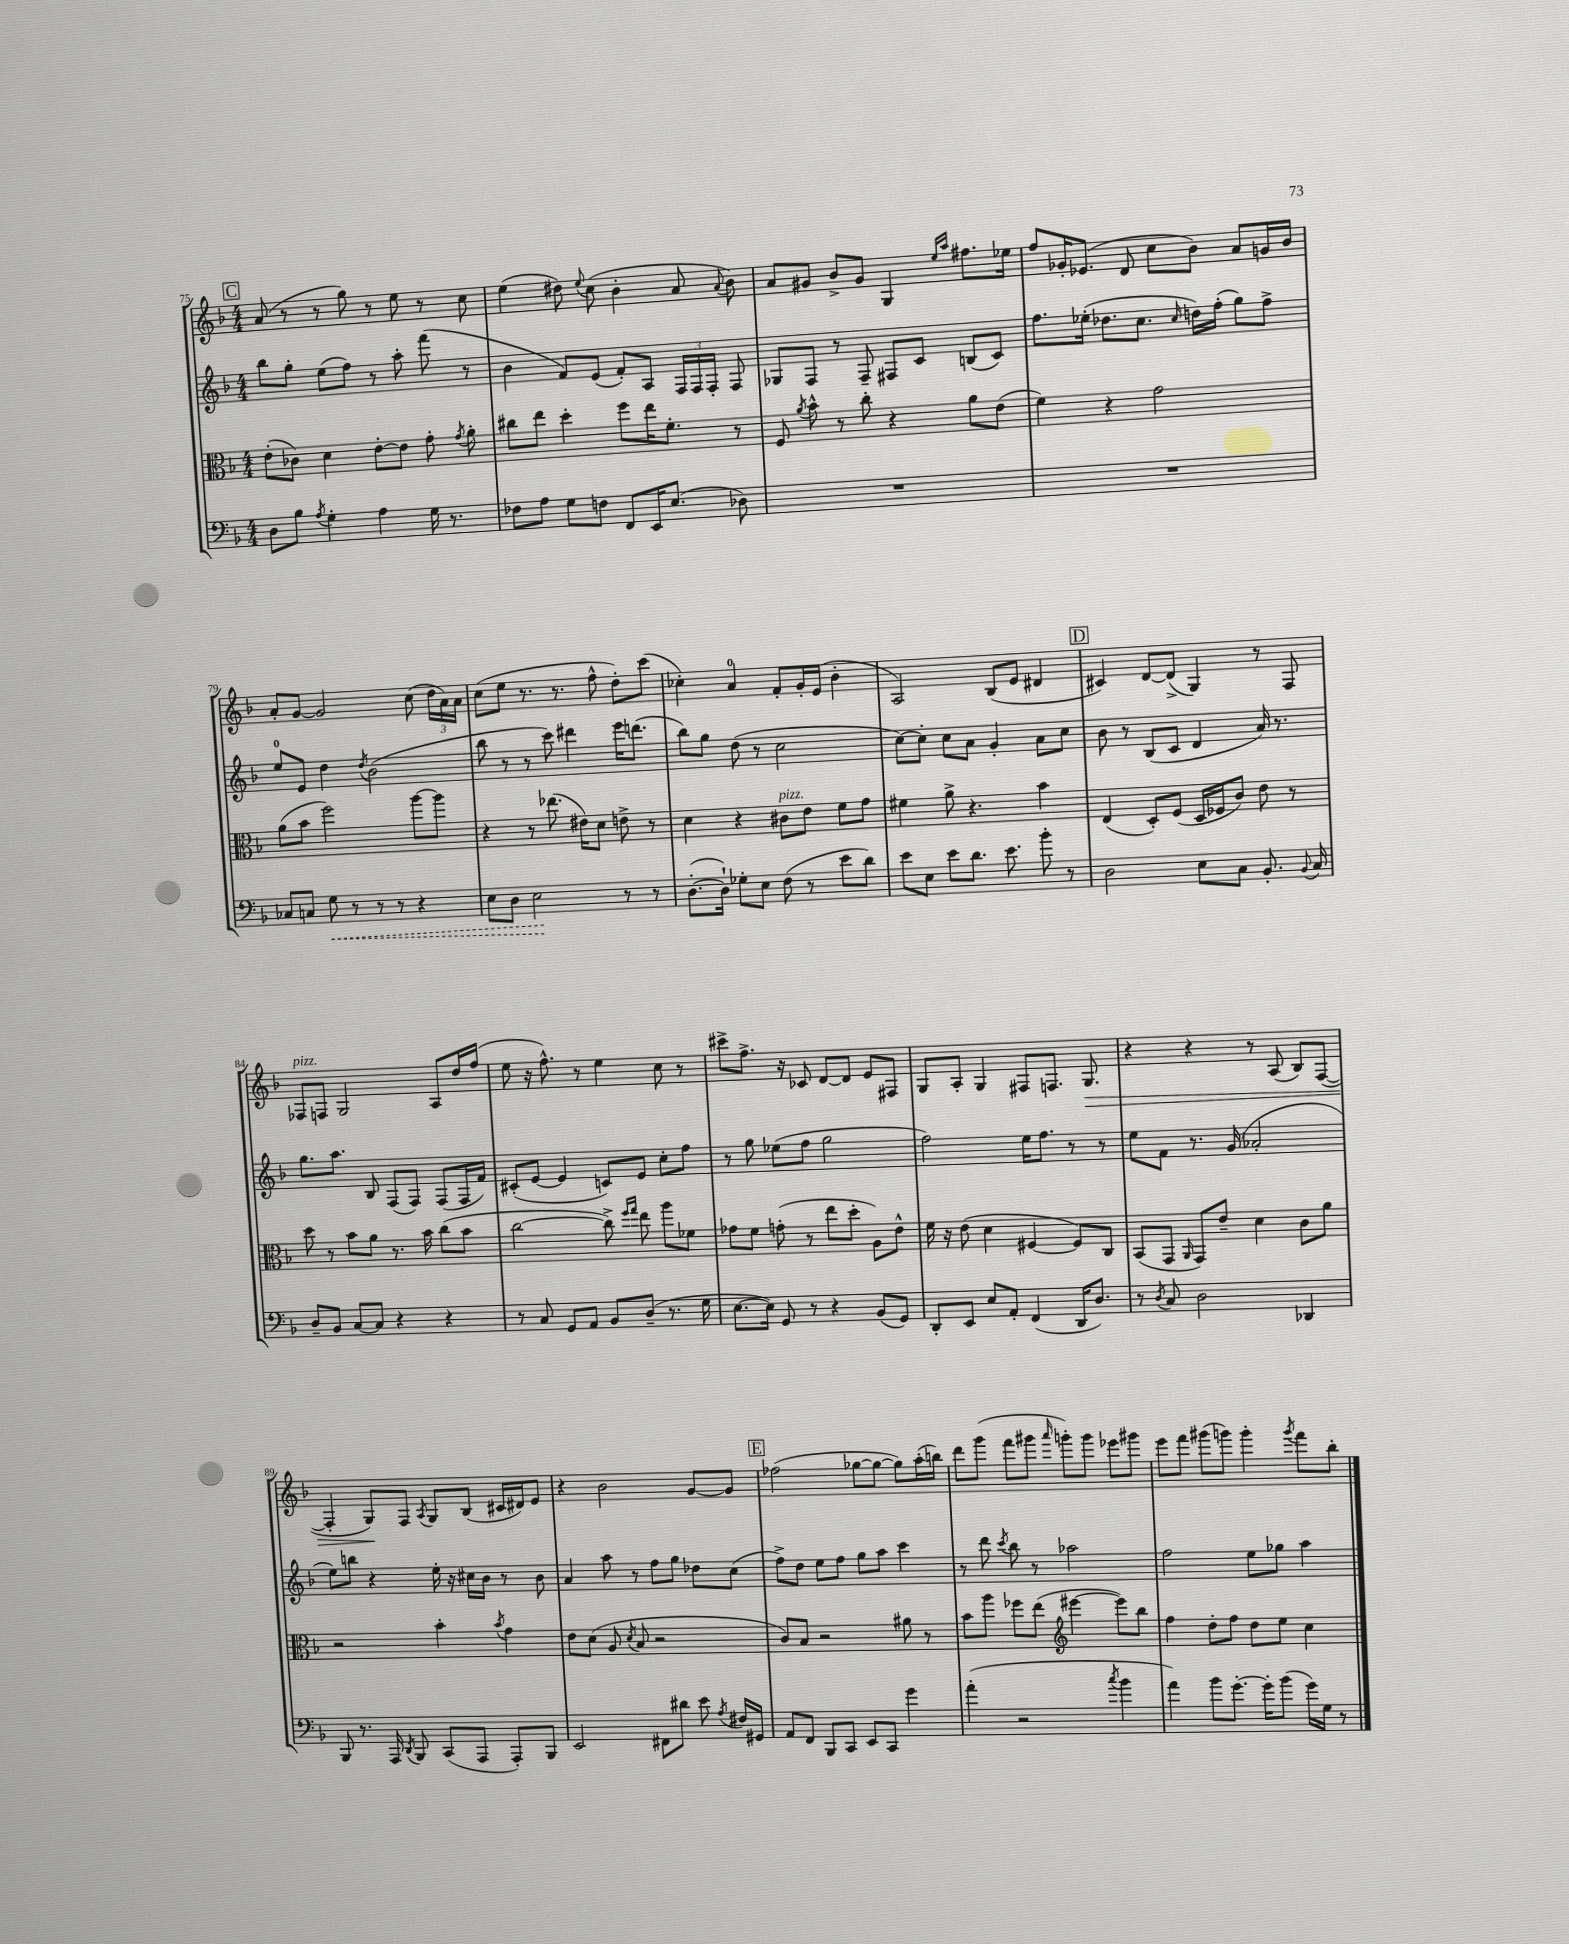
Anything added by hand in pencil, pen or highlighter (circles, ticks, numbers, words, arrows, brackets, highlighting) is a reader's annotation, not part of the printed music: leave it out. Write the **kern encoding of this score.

**kern	**kern	**kern	**kern
*staff4	*staff3	*staff2	*staff1
*clefF4	*clefC3	*clefG2	*clefG2
*k[b-]	*k[b-]	*k[b-]	*k[b-]
*M4/4	*M4/4	*M4/4	*M4/4
8D	(8e'	8bb-	(8a
8B-	8c-)	8gg'	8r
8qA	.	.	.
4G'	4d	(8ee	8r
.	.	8ff)	8gg)
4A	[8e'	8r	8r
.	8e]	8aa'	8ee
16G	8g'	(8fff	8r
8.r	.	.	.
.	8qg	.	.
.	8a'	8r	8cc
=	=	=	=
8F-	8cc#	4b-	(4ee
8A	8ee	.	.
8G	4dd'	8f)	8dd#)
.	.	.	8qqee
8F	.	(8e	(8cc
8FF	8ff	8f')	4b-'
16EE	16ee	8A	.
(8.E	8.f'	.	.
.	.	24F	8a
.	.	24F	.
.	.	24F'	.
.	.	.	8qqa
8D-)	8r	8F	8b-)
=	=	=	=
1r	8F	8G-	8a
.	8qa	.	.
.	8b-^^	8F	8g#
.	8r	8r	8b-^
.	8cc'	8F~	8g#
.	4r	8F#	4G
.	.	8c	.
.	.	.	16qqee
.	.	.	16qqaa
.	8a	(8B	8.ff#
.	(8e	8c)	.
.	.	.	16ee-
=	=	=	=
1r	4f)	8.ff	8ff
.	.	.	16g-'
.	.	(16ee-'	(8.e-
.	4r	8.dd-	.
.	.	.	8d
.	.	8.cc	.
.	2g	.	8cc
.	.	16qqcc	.
.	.	16dd)	8b-)
.	.	(16ff'	.
.	.	8gg)	8a
.	.	8ff^	16g
.	.	.	16b-
=	=	=	=
8C-	(8a	8ee	8a'
8C	8b-	8e	[8g
8G	2ff)	4dd	2g]
8r	.	.	.
.	.	8qdd	.
8r	.	(2b-	.
8r	.	.	.
4r	[8aa	.	(8cc
.	8aa]	.	24dd
.	.	.	24a)
.	.	.	24a
=	=	=	=
8E	4r	8bb-	(8cc
8D	.	8r	8ee
2E	8r	8r	8.r
.	(8.ee-	8ccc)	.
.	.	.	8.r
.	.	4ddd#	.
.	16e#)	.	.
.	8d	.	8ff^^
8r	8e^	16eee	8dd')
.	.	(8.ddd	.
8r	8r	.	(8ccc
=	=	=	=
([8.D'	4d	8bb-)	4cc-')
.	.	8gg	.
16D`])	.	.	.
8G-'	4r	(8dd	4a
8E	.	8r	.
(8F	8c#	2cc	8f'
8r	8e	.	16g'
.	.	.	(16e
8e	8f	.	4b-'
8d)	8g	.	.
=	=	=	=
8e	4f#	[8cc)	2A)
8E	.	8cc']	.
8e	8a^	8cc	.
8.d	4.r	8a	.
.	.	4g'	(8B-
8.e	.	.	.
.	.	.	8e
8b-'	4b-	8a	4d#
8r	.	8cc	.
=	=	=	=
2D	(4E	8b-	4c#)
.	.	8r	.
.	8D')	(8B-	[8d
.	(8F	8c	(8d^]
8E	16D	4d	4G)
.	16F-	.	.
8C	8c)	.	.
8.BB-'	8e	16a)	8r
.	.	8.r	.
.	8r	.	8F
8qqBB-	.	.	.
16C	.	.	.
=	=	=	=
8D~	8dd	8.gg	8F-
8BB-	8r	.	8F
.	.	8.aa	.
[8C	8b-	.	2G
8C]	8a	8B-	.
4r	8.r	(8F	.
.	.	8F)	.
.	16b-	.	.
4r	(8cc	(8F	8A
.	8b-	16F	16dd
.	.	16f)	(16ff
=	=	=	=
8r	[2cc	(8c#'	8ee
8C	.	[8e	16r
.	.	.	8.ff^^)
8GG	.	4e]	.
8AA	.	.	8r
8BB-	8cc^])	8c)	4ee
.	16qqff	.	.
.	16qqgg	.	.
(8D~	8ee	8e	.
8.r	8aa	8cc'	8cc
.	8f-	8ff	8r
16G	.	.	.
=	=	=	=
[8.E	8g-	8r	8ccc#^
.	8f	8gg	8.ff^
16E])	.	.	.
8GG	(8g'	(8ee-	.
.	.	.	16r
8r	8r	8ff	8c-
4r	8ee	2gg	[8d
.	8dd'	.	8d]
(8BB-	8A)	.	8e
8GG)	8e^^	.	8F#
=	=	=	=
8DD'	16f	2ff)	8G
.	16r	.	.
8EE	(8e	.	8A'
8E	4d	.	4G
8AA'	.	.	.
(4FF	[4F#	16ee	8F#
.	.	8.ff	.
.	.	.	8.F
16DD	8F#])	8r	.
8.D)	.	.	8.G
.	8C	8r	.
=	=	=	=
8r	(8BB-	8ee	4r
8qD	.	.	.
8C	8GG	8f	.
.	16qqAA	.	.
2D	8GG)	8.r	4r
.	8e~	.	.
.	.	(16g	.
.	4d	2a-'	8r
.	.	.	(8A
4DD-	8c	.	8B-)
.	8a	.	([8F
=	=	=	=
8BBB-	2r	8ee)	4F']
8.r	.	8bb	.
.	.	4r	8G)
16AAA	.	.	.
8qDD	.	.	.
8BBB-	.	.	8F
.	.	.	8qA
(8CC	4b-'	16ee'	8G
.	.	16r	.
8AAA	.	16cc#	(8B-
.	.	16b-	.
.	8qb-	.	.
8AAA')	4g	8r	16c#
.	.	.	16d#)
8BBB-	.	8b-	8e
=	=	=	=
2EE	8e	4a	4r
.	(8d	.	.
.	8A	8aa	2b-
.	8qd	.	.
.	8B-	8r	.
8FF#	2r	8ff	.
8d#	.	8gg	.
8e	.	8dd-	[8g
8qA	.	.	.
16F#	.	(8cc	8g]
16GG#	.	.	.
=	=	=	=
8AA	8c)	8ff^)	(2ff-
8FF	8B-	8dd	.
8BBB-	2r	8ee	.
8CC	.	8ff	.
8EE	.	8gg	[8gg-
8CC	.	8aa	8gg-_
4g	8a#	4ccc	8gg-])
.	8r	.	(16aa'
.	.	.	16bb)
=	=	=	=
(4a'	8b-	8r	8ddd
.	8aa	8ddd	(8ggg
.	.	8qccc	.
2r	8ff-	8bb-	8fff
.	(8ee	8r	8ggg#
*	*clefG2	*	*
.	.	.	16qqaaa
.	[4eee#	2aa-	8ggg')
.	.	.	8ggg
8qcc	.	.	.
4b-	8eee#])	.	8eee-
.	8bb-	.	8ggg#
=	=	=	=
4a)	4ff	2ff	8eee
.	.	.	8fff
8b-	8dd'	.	(8ggg#
[8.g'	8ff	.	8ggg)
.	8dd	8ee	4ggg'
16g']	.	.	.
(8b-	8ee	8gg-	.
.	.	.	8qggg
16g)	4cc	4aa	8fff
16G	.	.	.
8r	.	.	8bb-'
==	==	==	==
*-	*-	*-	*-
